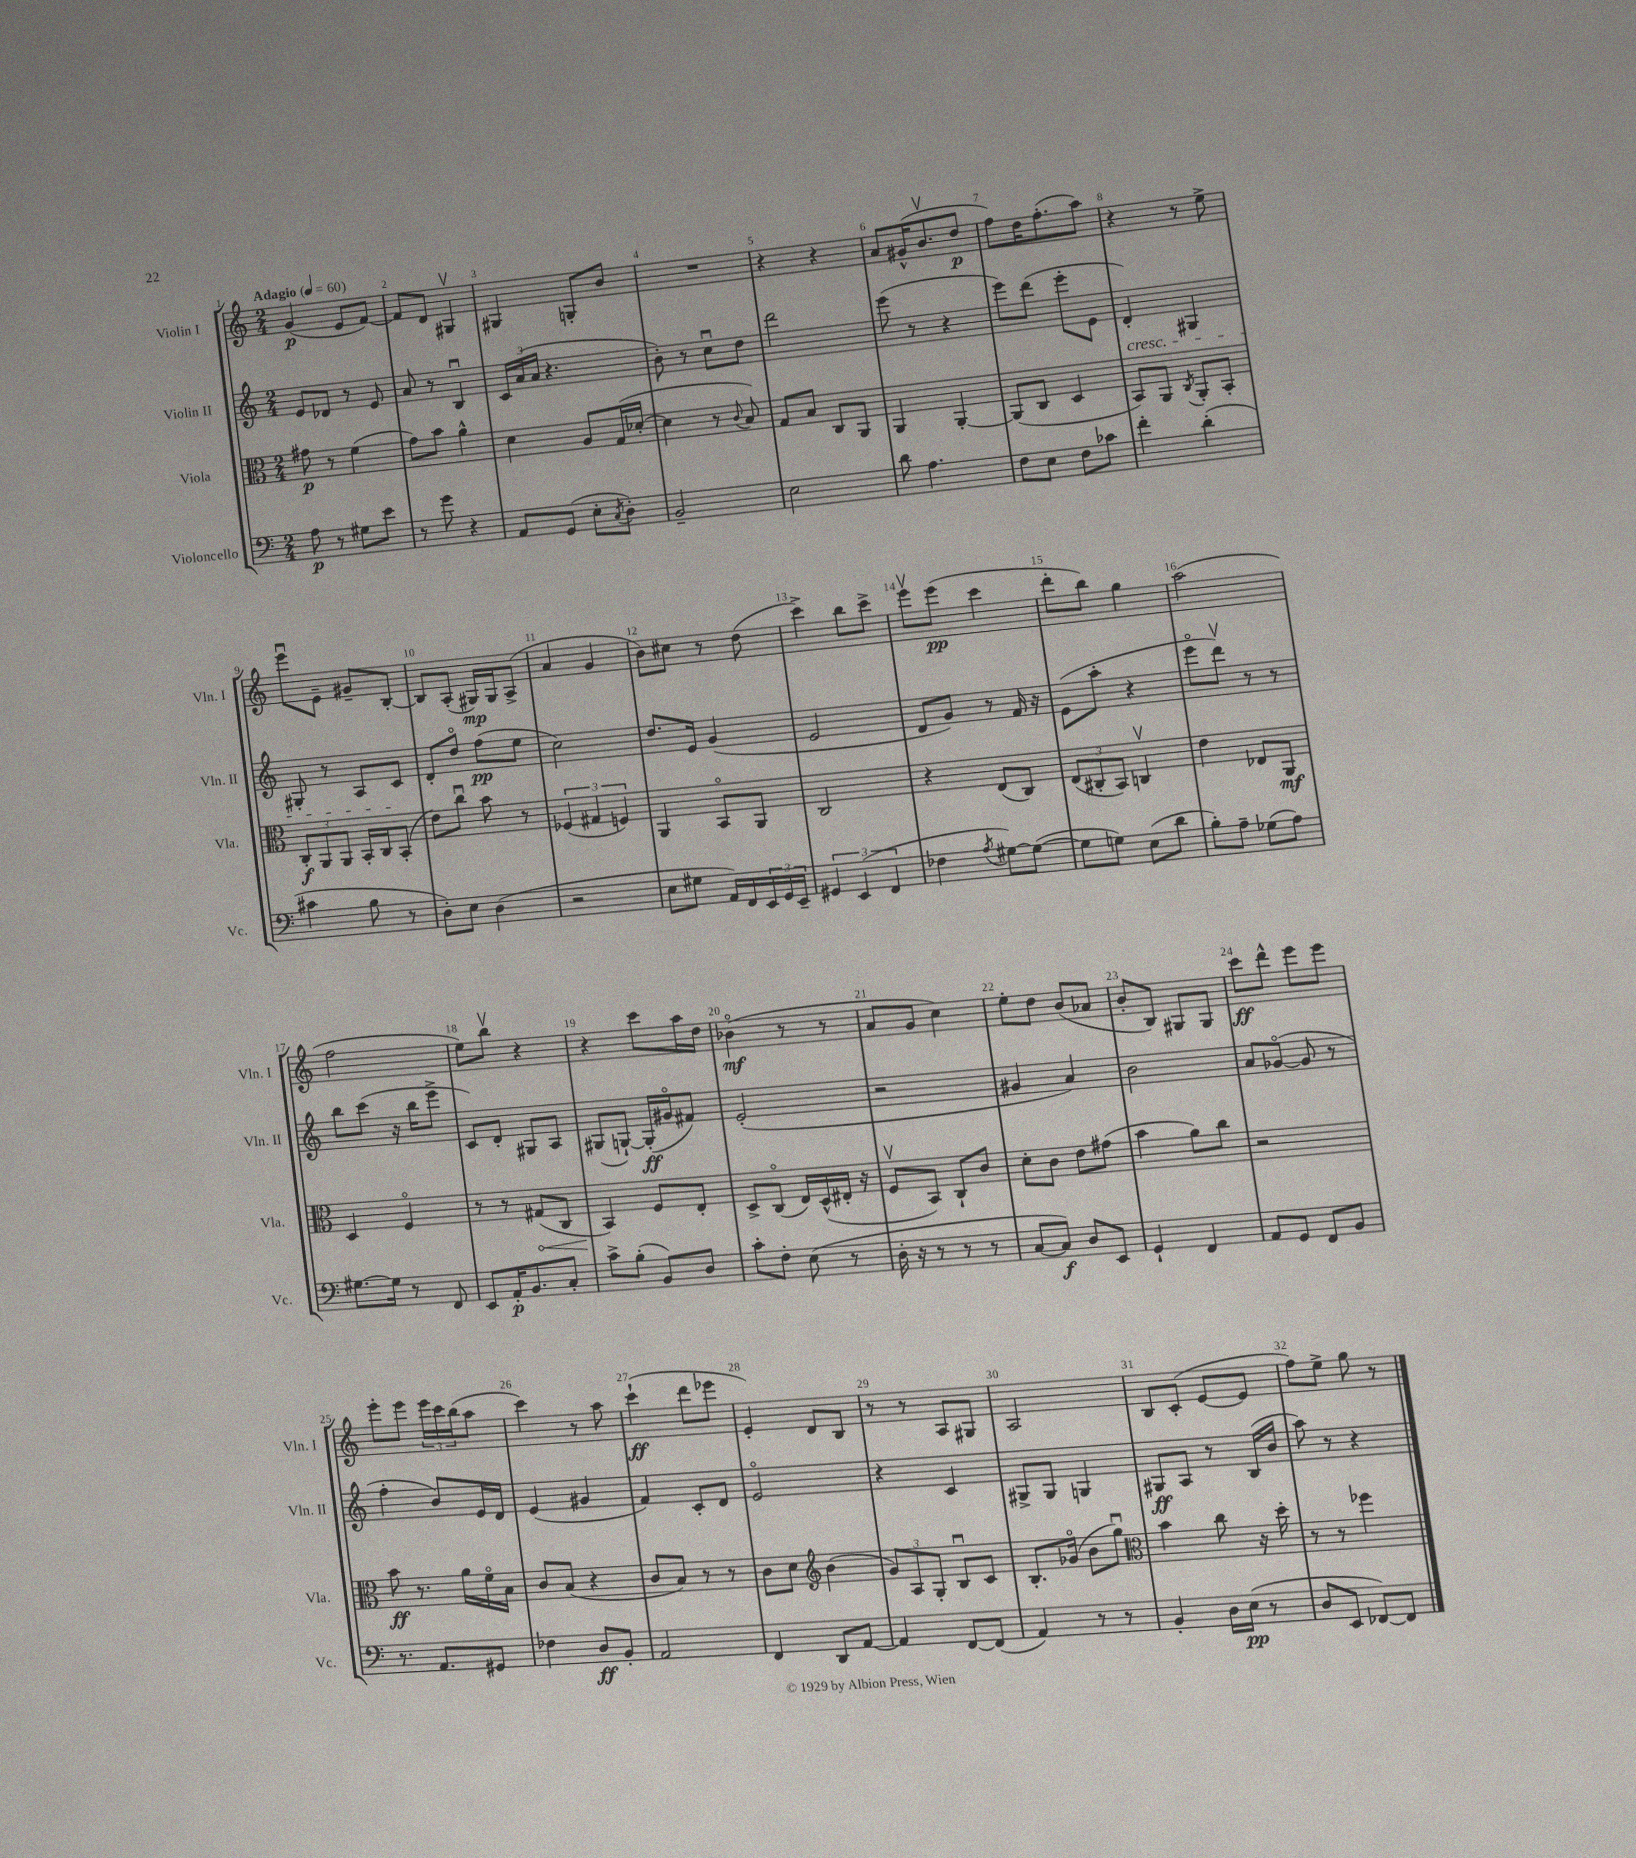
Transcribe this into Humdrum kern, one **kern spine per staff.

**kern	**dynam	**kern	**dynam	**kern	**dynam	**kern	**dynam
*part4	*part4	*part3	*part3	*part2	*part2	*part1	*part1
*staff4	*staff4	*staff3	*staff3	*staff2	*staff2	*staff1	*staff1
*I"Violoncello	*	*I"Viola	*	*I"Violin II	*	*I"Violin I	*
*I'Vc.	*	*I'Vla.	*	*I'Vln. II	*	*I'Vln. I	*
*clefF4	*	*clefC3	*	*clefG2	*	*clefG2	*
*k[]	*	*k[]	*	*k[]	*	*k[]	*
*M2/4	*	*M2/4	*	*M2/4	*	*M2/4	*
*MM60	*	*MM60	*	*MM60	*	*MM60	*
=1	=1	=1	=1	=1	=1	=1	=1
!	!	!	!	!	!	!LO:TX:a:B:t=Adagio	!
8A\	p	8g#X\	p	8e/L	.	(4g/	p
8r	.	8r	.	8d-X/J	.	.	.
8G#X\L	.	(4f\	.	8r	.	8e/L	.
8e\J	.	.	.	8e/	.	[8f/J)	.
=2	=2	=2	=2	=2	=2	=2	=2
8r	.	8g\L)	.	8a/	.	8f/L]	.
8g\	.	8b\J	.	8r	.	8d/J	.
4r	.	4a^^\	.	4Bu/	.	4G#Xv/	.
=3	=3	=3	=3	=3	=3	=3	=3
8AA/L	.	4d\	.	24c/LL	.	4G#X/	.
.	.	.	.	(24a/	.	.	.
.	.	.	.	24a/JJ	.	.	.
(8GG/J	.	.	.	4.r	.	.	.
8E'\L	.	8A/L	.	.	.	8Gn'/L	.
8qC/	.	.	.	.	.	.	.
8D'\J)	.	(16G/L	.	.	.	8b/J	.
.	.	[16d-X'/JJ	.	.	.	.	.
=4	=4	=4	=4	=4	=4	=4	=4
2BB~/	.	4d-\]	.	8b'\)	.	2r	.
.	.	.	.	8r	.	.	.
.	.	8r	.	8ccu\L	.	.	.
.	.	8qqc/	.	.	.	.	.
.	.	8B/)	.	8dd\J	.	.	.
=5	=5	=5	=5	=5	=5	=5	=5
2E\	.	8G/L	.	2ddd\	.	4r	.
.	.	8B/J	.	.	.	.	.
.	.	8C/L	.	.	.	4r	.
.	.	8AA/J	.	.	.	.	.
=6	=6	=6	=6	=6	=6	=6	=6
8d\	.	4AA/	.	(8eee\	.	8a/L	.
4.A\	.	.	.	8r	.	(16g#X^^/K	.
.	.	.	.	.	.	8.bv/	.
.	.	[4AA'/	.	4r	.	.	.
.	.	.	.	.	.	8dd/J	p
=7	=7	=7	=7	=7	=7	=7	=7
8F\L	.	(8AA/L]	.	8eee\L)	.	8ff\L)	.
8E\J	.	8C/J	.	(8ddd\J	.	16dd\K	.
.	.	.	.	.	.	(8.ff'\	.
8F\L	.	4D/	.	8eee'\L	.	.	.
8c-X\J	.	.	.	8e\J	.	8aa\J)	.
=8	=8	=8	=8	=8	=8	=8	=8
!	!	!	!	!LO:TX:b:i:t=cresc.	!	!	!
4f'\	.	8BB/L)	.	4d'/)	.	4r	.
.	.	8AA/J	.	.	.	.	.
.	.	8qC/	.	.	.	.	.
(4d'\	.	8AA'/L	.	4G#X/	.	8r	.
.	.	8BB'/J	.	.	.	8ee^\	.
!!LO:LB:g=z
=9	=9	=9	=9	=9	=9	=9	=9
4c#X\	.	12C'/L	f	8G#X'/	.	8eeeu\L	.
.	.	12AA/	.	.	.	.	.
.	.	.	.	8r	.	8e~\J	.
.	.	12AA/J	.	.	.	.	.
8B\	.	16BB'/LL	.	8A/L	.	8g#X~/L	.
.	.	16C/J	.	.	.	.	.
8r	.	(8BB'/J	.	8c/J	.	[8B'/J	.
=10	=10	=10	=10	=10	=10	=10	=10
8D'\L)	.	8e\L)	.	8d'/L	.	8B/L]	.
8E\J	.	8ccu\J	.	8dd/J	.	(8A'/J	.
(4D\	.	8b\	.	(8ff\L	pp	16G#X/LL)	mp
.	.	.	.	.	.	16G#/J	.
.	.	8r	.	8ee\J	.	(8A^/J	.
=11	=11	=11	=11	=11	=11	=11	=11
2r	.	(6F-X/	.	2cc\)	.	4a/	.
.	.	6G#X/	.	.	.	.	.
.	.	.	.	.	.	4g/	.
.	.	6Fn/)	.	.	.	.	.
=12	=12	=12	=12	=12	=12	=12	=12
8E\L	.	4AA/	.	8.dd/L	.	8b\L)	.
8G#X\J	.	.	.	.	.	8cc#X\J	.
.	.	.	.	16e/Jk	.	.	.
16AA/LL)	.	8BB/L	.	(4g/	.	8r	.
16FF/	.	.	.	.	.	.	.
24EE/	.	8AA/J	.	.	.	(8dd\	.
24GG/	.	.	.	.	.	.	.
24EE~/JJ	.	.	.	.	.	.	.
=13	=13	=13	=13	=13	=13	=13	=13
6GG#X/	.	2C/	.	2e/	.	4ccc^\)	.
(6EE/	.	.	.	.	.	.	.
.	.	.	.	.	.	8bb\L	.
6FF/	.	.	.	.	.	.	.
.	.	.	.	.	.	8ccc^\J	.
=14	=14	=14	=14	=14	=14	=14	=14
4F-X\	.	4r	.	8d/L	.	8eeev\L	.
.	.	.	.	8g/J)	.	(8eee\J	pp
8qA/	.	.	.	.	.	.	.
[8G#X\L)	.	(8E/L	.	8r	.	4ccc\	.
(8G#\J_	.	8C/J)	.	16f/	.	.	.
.	.	.	.	16r	.	.	.
=15	=15	=15	=15	=15	=15	=15	=15
8G#\L]	.	(12E/L	.	(8e\L	.	8ddd'\L	.
.	.	12C#X'/	.	.	.	.	.
8Gn\J)	.	.	.	8aa'\J	.	8bb\J)	.
.	.	12BB/J)	.	.	.	.	.
(8E\L	.	4Cnv/	.	4r	.	4gg\	.
8d\J	.	.	.	.	.	.	.
=16	=16	=16	=16	=16	=16	=16	=16
8B'\L)	.	4e\	.	8eee\L	.	(2aa\	.
8A~\J	.	.	.	8dddv\J)	.	.	.
(8G-X\L	.	8E-X/L	.	8r	.	.	.
8A\J)	.	8AA/J	mf	8r	.	.	.
!!LO:LB:g=z
=17	=17	=17	=17	=17	=17	=17	=17
[8.G#X\L	.	4D/	.	8bb\L	.	2ff\	.
.	.	.	.	(8ccc\J	.	.	.
16G#\Jk]	.	.	.	.	.	.	.
8r	.	4F/	.	16r	.	.	.
.	.	.	.	16bb\KL	.	.	.
8FF/	.	.	.	8eee^\J	.	.	.
=18	=18	=18	=18	=18	=18	=18	=18
8EE/L	.	8r	.	8c/L)	.	8ee\L)	.
16AA'/K	p	8r	.	8d'/J	.	8bbv\J	.
8.BB/	.	.	.	.	.	.	.
!	!	!	!LO:HP:b	!	!	!	!
.	.	(8G#X/L	<	8G#X/L	.	4r	.
8C'/J	.	8C/J	.	8A/J	.	.	.
=19	=19	=19	=19	=19	=19	=19	=19
8c^\L	.	4BB/)	.	(8G#X/L	.	4r	.
(8B'\J	.	.	.	[8Gn`/J)	.	.	.
8BB/L)	.	8F/L	[	(16G'/LL]	ff	8ccc\L	.
.	.	.	.	16g#X/J	.	.	.
8D/J	.	8E'/J	.	8f#X/J)	.	16aa\L	.
.	.	.	.	.	.	16dd\JJ	.
=20	=20	=20	=20	=20	=20	=20	=20
8c'\L	.	8D^/L	.	(2e'/	.	(4b-X\	mf
8F'\J	.	(8C/J	.	.	.	.	.
(8E\	.	16E/LL)	.	.	.	8r	.
.	.	(16D^^/	.	.	.	.	.
8r	.	16E#X'/JJ	.	.	.	8r	.
.	.	16r	.	.	.	.	.
=21	=21	=21	=21	=21	=21	=21	=21
16D'\	.	8Fv/L	.	2r	.	8a/L	.
16r	.	.	.	.	.	.	.
8r	.	8BB/J)	.	.	.	8g/J	.
8r	.	8C`/L	.	.	.	4cc\)	.
8r	.	8c/J	.	.	.	.	.
=22	=22	=22	=22	=22	=22	=22	=22
[8C/L	.	8d'\L	.	4g#X/	.	8ee'\L	.
8C/J])	f	8c\J	.	.	.	8dd\J	.
8D/L	.	8e\L	.	4a/)	.	(8b/L	.
8EE/J	.	(8g#X\J	.	.	.	8a-X/J	.
=23	=23	=23	=23	=23	=23	=23	=23
4GG`/	.	4b\	.	2b\	.	8b'/L	.
.	.	.	.	.	.	8B/J)	.
4FF/	.	8a\L)	.	.	.	8G#X/L	.
.	.	8cc\J	.	.	.	8G#/J	.
=24	=24	=24	=24	=24	=24	=24	=24
8AA/L	.	2r	.	8a/L	.	8ccc\L	ff
8GG/J	.	.	.	([8g-X/J	.	8ddd^^\J	.
8FF/L	.	.	.	8g-/]	.	8eee\L	.
8BB/J	.	.	.	8r	.	8eee\J	.
!!LO:LB:g=z
=25	=25	=25	=25	=25	=25	=25	=25
8.r	.	8b\	ff	4ff'\	.	8eee'\L	.
.	.	8.r	.	.	.	8eee\J	.
8.AA/L	.	.	.	.	.	.	.
.	.	.	.	8b/L)	.	24eee\LL	.
.	.	.	.	.	.	24ccc\	.
.	.	16a\LL	.	.	.	.	.
.	.	.	.	.	.	(24bb\J	.
8GG#X/J	.	16f\	.	16e/L	.	8aa\J	.
.	.	16B\JJ	.	16d/JJ	.	.	.
=26	=26	=26	=26	=26	=26	=26	=26
4F-X\	.	8c/L	.	(4e/	.	4ccc\)	.
.	.	(8B/J	.	.	.	.	.
8D/L	ff	4r	.	4g#X/	.	8r	.
8BB'/J	.	.	.	.	.	8aa\	.
=27	=27	=27	=27	=27	=27	=27	=27
2AA/	.	8c/L	.	4f/)	.	(4ccc`\	ff
.	.	8B/J)	.	.	.	.	.
.	.	8r	.	8c'/L	.	8ddd\L	.
.	.	8r	.	8d/J	.	8eee-X\J	.
=28	=28	=28	=28	=28	=28	=28	=28
4FF/	.	8c\L	.	2e/	.	4e'/)	.
.	.	8d\J	.	.	.	.	.
*	*	*clefG2	*	*	*	*	*
8DD/L	.	(4b\	.	.	.	8d/L	.
[8AA/J	.	.	.	.	.	8B/J	.
=29	=29	=29	=29	=29	=29	=29	=29
4AA/]	.	12g/L)	.	4r	.	8r	.
.	.	12A/	.	.	.	.	.
.	.	.	.	.	.	8r	.
.	.	12G'/J	.	.	.	.	.
[8FF/L	.	8Bu/L	.	4c/	.	8A/L	.
(8FF/J]	.	8c/J	.	.	.	8G#X/J	.
=30	=30	=30	=30	=30	=30	=30	=30
4AA/)	.	8.B'/L	.	8G#X^/L	.	2A/	.
.	.	.	.	8G#/J	.	.	.
.	.	(16g-X/Jk	.	.	.	.	.
8r	.	8b\L	.	4Gn/	.	.	.
8r	.	8ggu\J)	.	.	.	.	.
=31	=31	=31	=31	=31	=31	=31	=31
*	*	*clefC3	*	*	*	*	*
4BB'/	.	4b\	.	8G#X/L	ff	8B/L	.
.	.	.	.	8A/J	.	(8c'/J	.
16D\LL	.	8cc\	.	8r	.	[8e/L	.
(16E\JJ	pp	.	.	.	.	.	.
8r	.	16r	.	(16B/LL	.	8e/J]	.
.	.	16dd'\	.	16b/JJ	.	.	.
=32	=32	=32	=32	=32	=32	=32	=32
8D/L	.	8r	.	8aa\)	.	8ff\L)	.
8EE/J	.	8r	.	8r	.	8ee^\J	.
[8FF-X/L)	.	4ff-X\	.	4r	.	8gg\	.
8FF-/J]	.	.	.	.	.	8r	.
==	==	==	==	==	==	==	==
*-	*-	*-	*-	*-	*-	*-	*-
